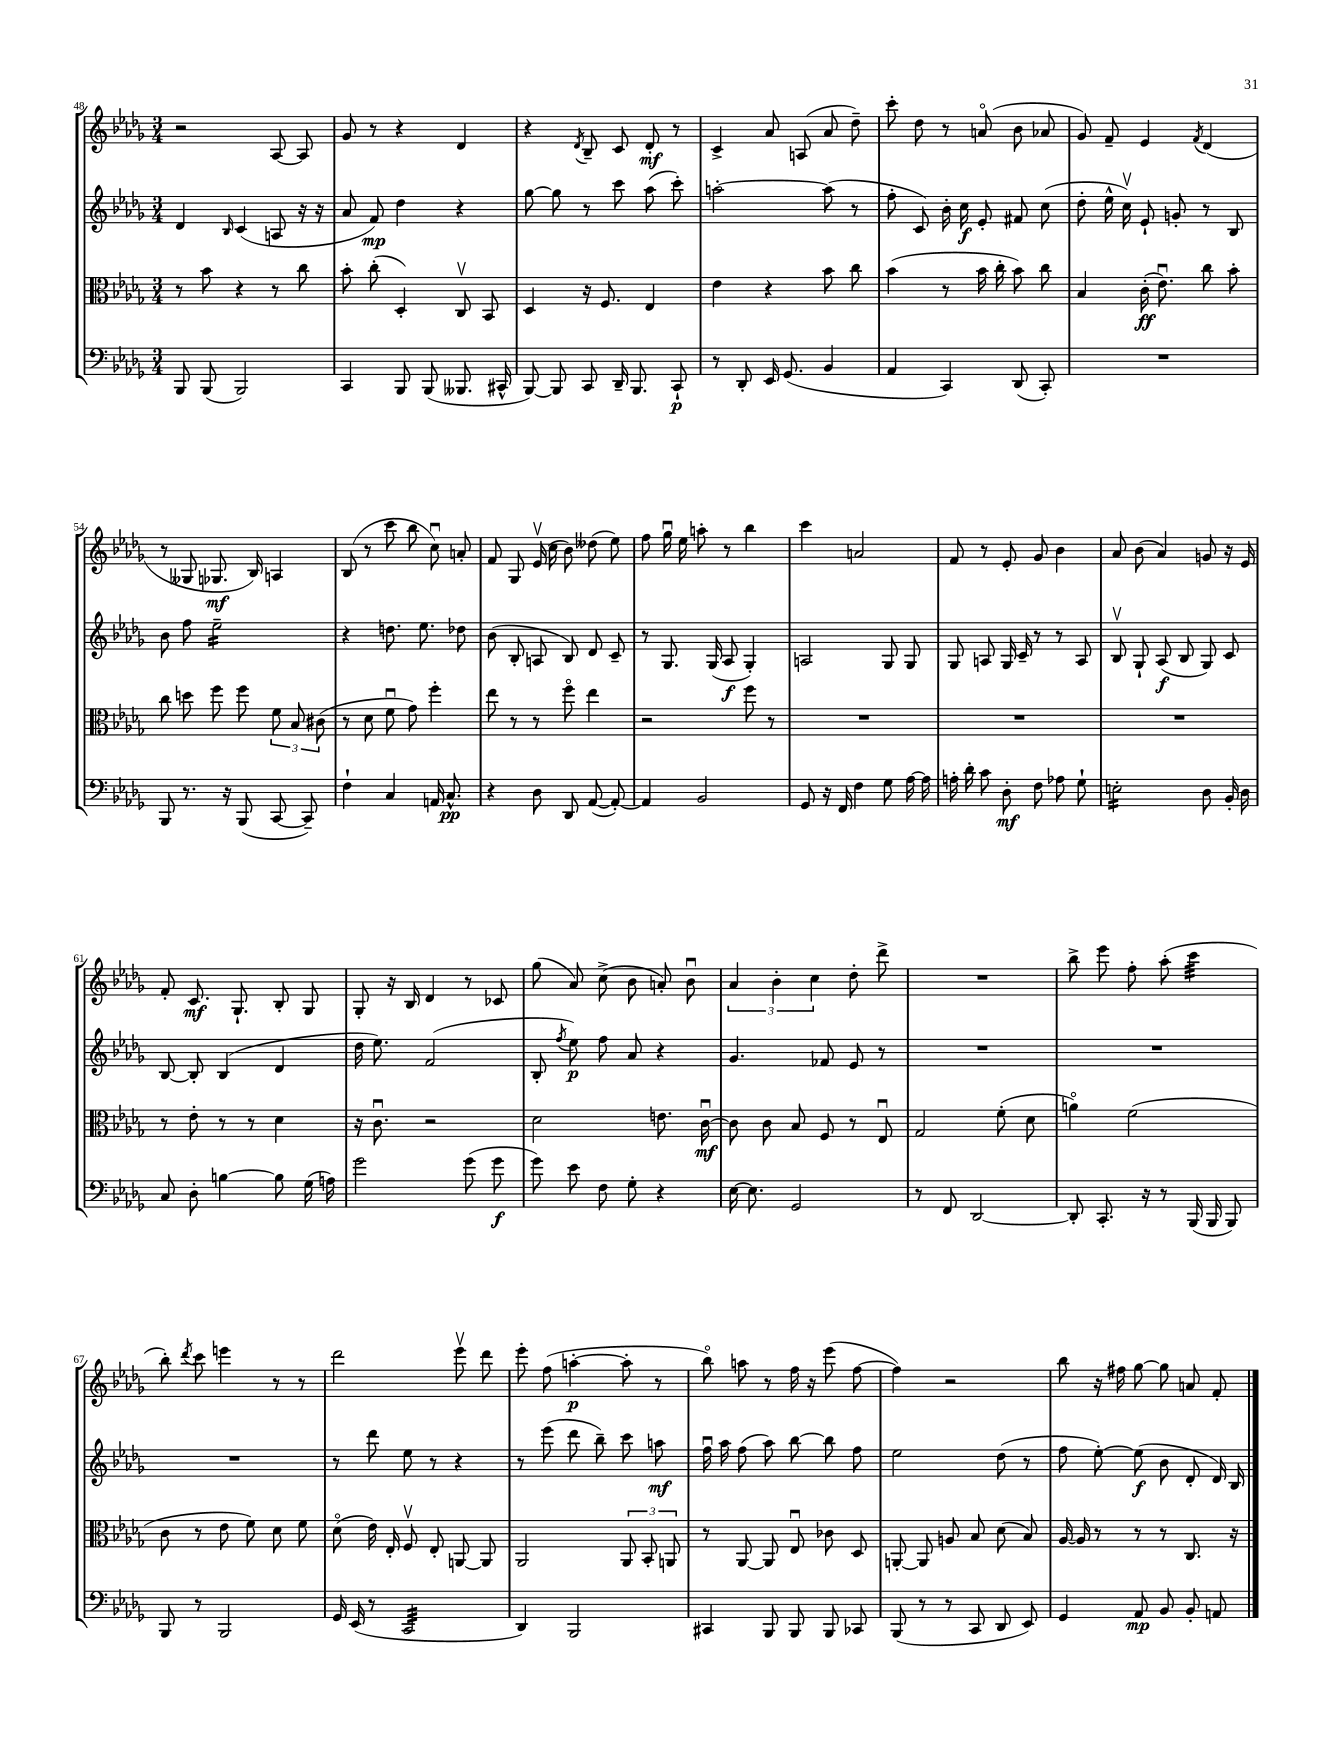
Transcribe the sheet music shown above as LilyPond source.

<<
\new StaffGroup <<
\new Staff = "s0" {
    \clef treble \key des \major \numericTimeSignature \time 3/4
    \autoBeamOff r2 aes8~ aes8 |
    ges'8 r8 r4 des'4 |
    r4 \acciaccatura { des'8 } bes8-- c'8 des'8-.\mf r8 |
    c'4-> aes'8 a8( aes'8 des''8--) |
    c'''8-. des''8 r8 a'8\flageolet( bes'8 aes'8 |
    ges'8) f'8-- ees'4 \acciaccatura { f'8 } des'4( |
    r8 geses8 ges8.\mf bes16) a4 |
    bes8( r8 c'''8 bes''8 c''8\downbow) a'8-. |
    f'8 ges8 ees'16\upbow( c''16 bes'8) deses''8( ees''8) |
    f''8 ges''16\downbow ees''16 a''8-. r8 bes''4 |
    c'''4 a'2 |
    f'8 r8 ees'8-. ges'8 bes'4 |
    aes'8 bes'8( aes'4) g'8 r16 ees'16 |
    f'8-. c'8.\mf ges8.-! bes8-. ges8 |
    ges8-. r16 bes16 des'4 r8 ces'8 |
    ges''8( aes'8) c''8->( bes'8 a'8-.) bes'8\downbow |
    \tuplet 3/2 { aes'4 bes'4-. c''4 } des''8-. des'''8-> |
    R2. |
    bes''8-> ees'''8 f''8-. aes''8-.( c'''4:32 |
    bes''8-.) \acciaccatura { des'''8 } c'''8 e'''4 r8 r8 |
    des'''2 ees'''8\upbow des'''8 |
    ees'''8-. f''8( a''4~-.\p a''8-. r8 |
    bes''8\flageolet) a''8 r8 f''16 r16 ees'''8( f''8~ |
    f''4) r2 |
    bes''8 r16 fis''16 ges''8~ ges''8 a'8 f'8-. \bar "|." |
}
\new Staff = "s1" {
    \clef treble \key des \major \numericTimeSignature \time 3/4
    \autoBeamOff des'4 \grace { bes16 } c'4( a8 r16 r16 |
    aes'8 f'8\mp) des''4 r4 |
    ges''8~ ges''8 r8 c'''8 aes''8( c'''8-.) |
    a''2~-. a''8( r8 |
    f''8-. c'8) bes'16-. c''16\f ees'8-. fis'8 c''8( |
    des''8-. ees''16-^ c''16\upbow) ees'8-! g'8-. r8 bes8 |
    bes'8 f''8 ees''2:16-- |
    r4 d''8. ees''8. des''8 |
    bes'8( bes8-. a8 bes8) des'8 c'8-- |
    r8 ges8. ges16( aes8\f ges4-.) |
    a2 ges8 ges8 |
    ges8 a8 ges16 c'16-- r8 r8 a8 |
    bes8\upbow ges8-! aes8\f( bes8 ges8) c'8 |
    bes8~ bes8-. bes4( des'4 |
    des''16 ees''8.) f'2( |
    bes8-. \acciaccatura { f''8 } ees''8\p) f''8 aes'8 r4 |
    ges'4. fes'8 ees'8 r8 |
    R2. |
    R2. |
    R2. |
    r8 des'''8 ees''8 r8 r4 |
    r8 ees'''8( des'''8 bes''8--) c'''8 a''8\mf |
    f''16\downbow aes''16 f''8( aes''8) bes''8~ bes''8 f''8 |
    ees''2 des''8( r8 |
    f''8 ees''8~-.) ees''8\f( bes'8 des'8-. des'16) bes16 \bar "|." |
}
\new Staff = "s2" {
    \clef alto \key des \major \numericTimeSignature \time 3/4
    \autoBeamOff r8 bes'8 r4 r8 c''8 |
    bes'8-. c''8-.( des4-.) c8\upbow bes,8 |
    des4 r16 f8. ees4 |
    ees'4 r4 bes'8 c''8 |
    bes'4( r8 bes'16 c''16-. bes'8) c''8 |
    bes4 c'16-.\ff( ees'8.\downbow) c''8 bes'8-. |
    c''8 d''8 f''8 f''8 \tuplet 3/2 { f'8 bes8 cis'8( } |
    r8 des'8 f'8\downbow ges'8) f''4-. |
    ees''8 r8 r8 f''8\flageolet ees''4 |
    r2 f''8 r8 |
    R2. |
    R2. |
    R2. |
    r8 ees'8-. r8 r8 des'4 |
    r16 c'8.\downbow r2 |
    des'2 e'8. c'16~\downbow\mf |
    c'8 c'8 bes8 f8 r8 ees8\downbow |
    ges2 f'8-.( des'8 |
    a'4\flageolet) f'2( |
    c'8 r8 ees'8 f'8) des'8 f'8 |
    des'8\flageolet( ees'16) ees16-. f8\upbow ees8-. a,8~ a,8 |
    aes,2 \tuplet 3/2 { aes,8 bes,8-. a,8 } |
    r8 aes,8~ aes,8 ees8\downbow ces'8 des8 |
    a,8~-. a,8 a8 bes8 des'8( bes8) |
    aes16~ aes16 r8 r8 r8 c8. r16 \bar "|." |
}
\new Staff = "s3" {
    \clef bass \key des \major \numericTimeSignature \time 3/4
    \autoBeamOff bes,,8 bes,,8( bes,,2) |
    c,4 bes,,8 bes,,8( beses,,8. cis,16-^ |
    bes,,8~) bes,,8 c,8 des,16-- bes,,8. c,8-!\p |
    r8 des,8-. ees,16 ges,8.( bes,4 |
    aes,4 c,4) des,8( c,8-.) |
    R2. |
    bes,,8 r8. r16 bes,,8( c,8~ c,8--) |
    f4-! c4 a,16 c8.-^\pp |
    r4 des8 des,8 aes,8~( aes,8~-.) |
    aes,4 bes,2 |
    ges,8 r16 f,16 f4 ges8 aes16~ aes16 |
    a16-. des'16-. c'8 des8-.\mf f8 aes8 ges8-! |
    e2:16-. des8 bes,16-. des16 |
    c8 des8-. b4~ b8 ges16( a16) |
    ges'2 ges'8( ges'8\f |
    ges'8) ees'8 f8 ges8-. r4 |
    ees16~ ees8. ges,2 |
    r8 f,8 des,2~ |
    des,8-. c,8.-. r16 r8 bes,,16( bes,,16 bes,,8) |
    bes,,8 r8 bes,,2 |
    ges,16 ees,16( r8 c,2:32 |
    des,4) bes,,2 |
    cis,4 bes,,8 bes,,8 bes,,8 ces,8 |
    bes,,8( r8 r8 c,8 des,8 ees,8) |
    ges,4 aes,8\mp bes,8 bes,8-. a,8 \bar "|." |
}
>>
>>
\layout { \context { \Score currentBarNumber = #48 } }
